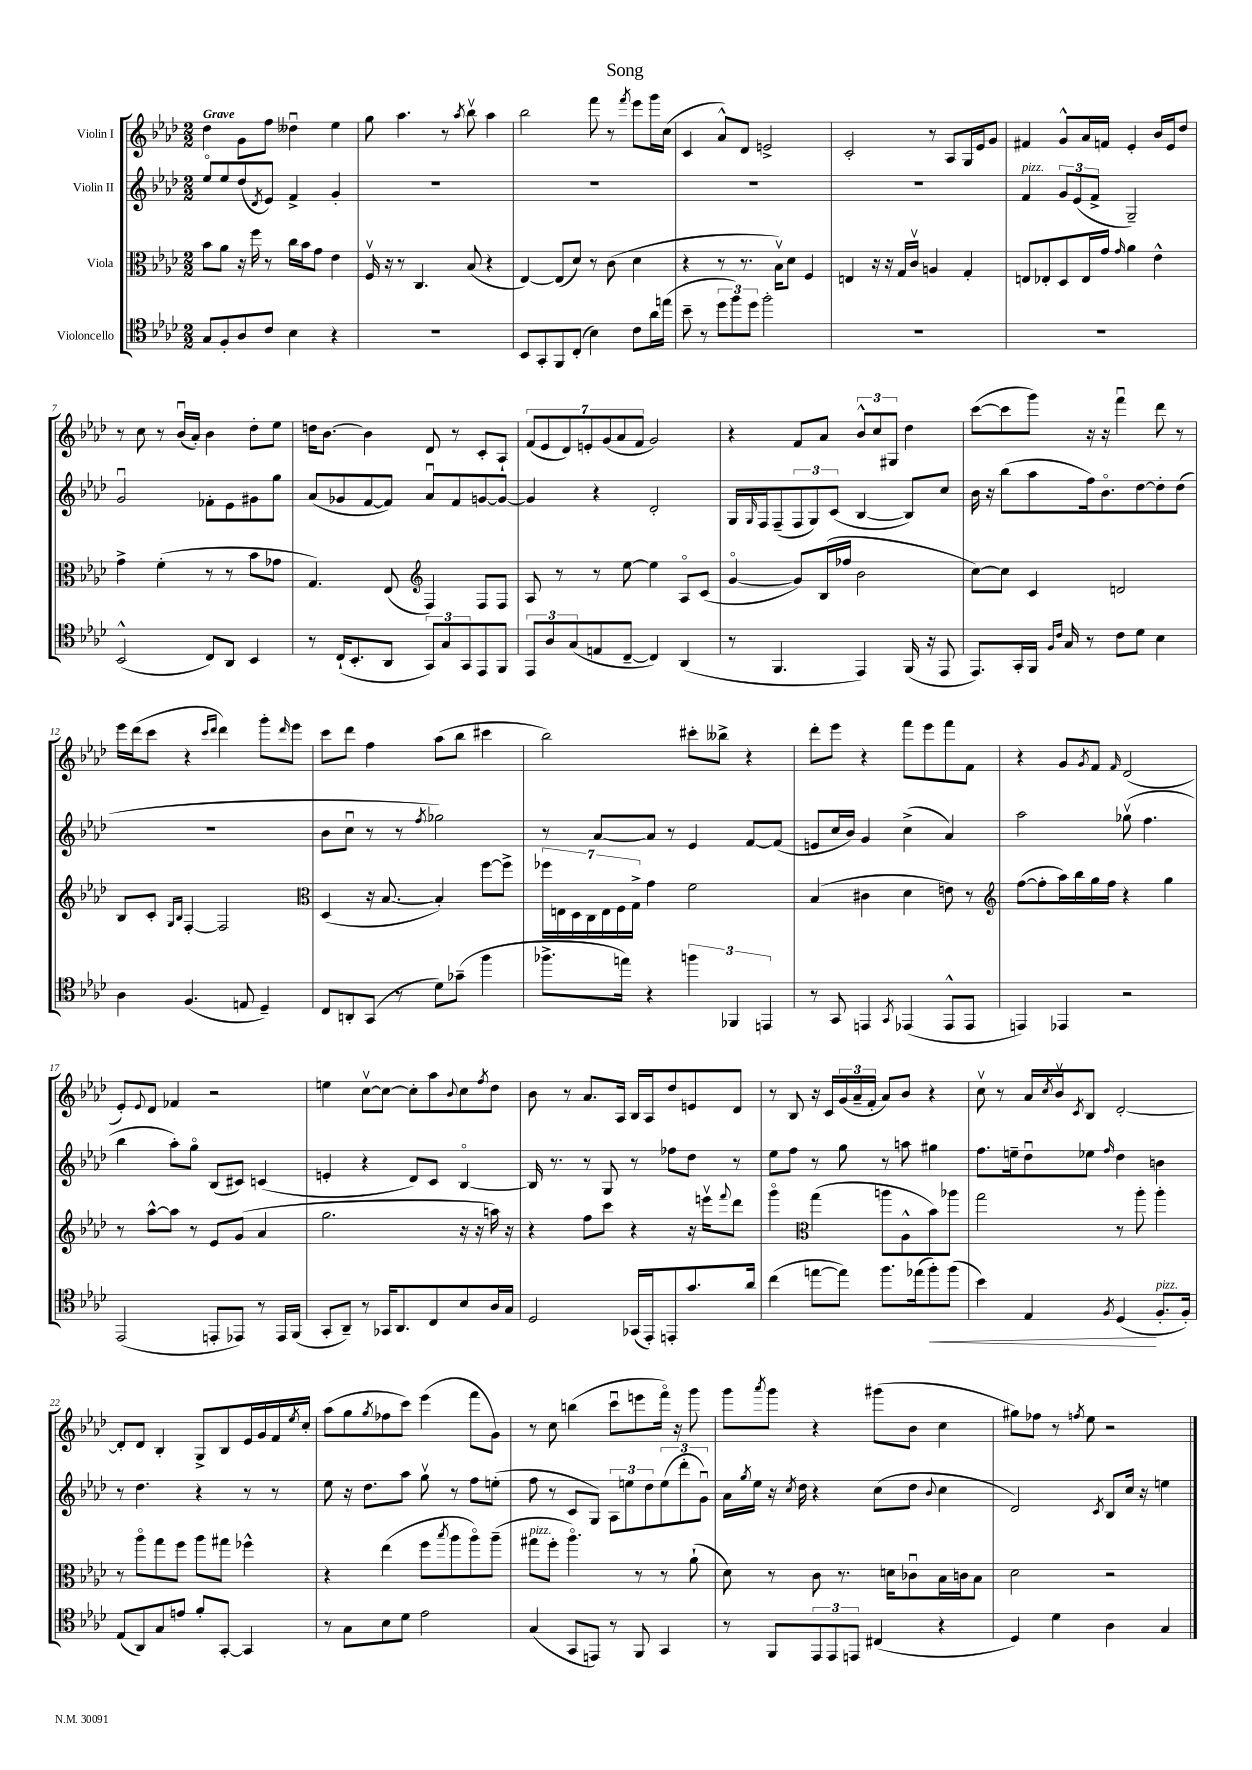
\header { title = "Song" }
<<
\new StaffGroup <<
\new Staff = "s0" \with { instrumentName = "Violin I" } {
    \clef treble \key aes \major \numericTimeSignature \time 2/2 \tempo "Grave"
    des''4 g'8 f''8 deses''4\downbow ees''4 |
    g''8 aes''4. r8 \acciaccatura { aes''8 } bes''8\upbow aes''4 |
    bes''2 f'''8 r8 \acciaccatura { f'''8 } ees'''8 g'''16 c''16( |
    c'4 aes'8-^) des'8 e'2-> |
    c'2-. r8 aes8 g16 ees'16 g'8 |
    fis'4 g'8-^ aes'16 f'16 ees'4-. bes'16 ees'16 des''8 |
    r8 c''8 r8 bes'16\downbow( aes'16-.) bes'4 des''8-. ees''8 |
    d''16 bes'8.~ bes'4 des'8 r8 c'8-. aes8-! |
    \tuplet 7/4 { f'8( ees'8 des'8) e'8-. g'8( aes'8 f'8 } g'2) |
    r4 f'8 aes'8 \tuplet 3/2 { bes'8-^ c''8 gis8 } des''4 |
    c'''8~( c'''8 g'''8) r16 r16 f'''4\downbow des'''8 r8 |
    ees'''16 des'''16( c'''8 r4 \grace { c'''16 des'''16 } des'''4) g'''8-. \grace { des'''16 } ees'''8 |
    c'''8 des'''8 f''4 aes''8( bes''8 cis'''4 |
    bes''2) cis'''8-. beses''8-> r4 |
    des'''8-. ees'''8 r4 f'''8 ees'''8 f'''8 f'8 |
    r4 g'8 \acciaccatura { g'8 } f'8 \grace { f'16 } des'2( |
    ees'8-.) \appoggiatura { ees'8 } des'8 fes'4 r2 |
    e''4 c''8~\upbow c''8~ c''8-. aes''8 \appoggiatura { bes'8 } c''8 \acciaccatura { f''8 } des''8 |
    bes'8 r8 aes'8. aes16 bes16 aes16 des''8 e'8 des'8 |
    r8 bes8 r16 c'16 \tuplet 3/2 { g'16( aes'16-- f'16-. } aes'8) bes'8 r4 |
    c''8\upbow r8 aes'16 \acciaccatura { c''8 } bes'16\upbow \acciaccatura { c'8 } bes8 des'2~-. |
    des'8-. des'8 bes4-. g8-> bes8 ees'16 g'16 f'16 \acciaccatura { ees''8 } c''16-. |
    aes''8( g''8 \acciaccatura { g''8 } fes''8 c'''8) ees'''4( f'''8 g'8) |
    r8 c''8 b''4( c'''8\downbow e'''8 f'''16\flageolet) r16 g'''8 |
    g'''8 \acciaccatura { aes'''8 } g'''8 r4 gis'''8( bes'8 c''4 |
    gis''8) fes''8 r8 \acciaccatura { f''8 } ees''8 r2 \bar "|." |
}
\new Staff = "s1" \with { instrumentName = "Violin II" } {
    \clef treble \key aes \major \numericTimeSignature \time 2/2
    ees''8\flageolet ees''8 des''8( \acciaccatura { des'8 } ees'8) f'4-> g'4-. |
    R1 |
    R1 |
    R1 |
    R1 |
    f'4^\markup { \italic "pizz." } \tuplet 3/2 { g'8 ees'8( f'8-> } g2--) |
    g'2\downbow fes'8-. ees'8 gis'8 g''8 |
    aes'8( ges'8 f'8~ f'8) aes'8\downbow f'8 g'8~ g'8~ |
    g'4 r4 des'2-. |
    g16 \grace { g16 } f16 f8--( \tuplet 3/2 { f8 g8) c'8( } bes4~ bes8) c''8 |
    bes'16 r16 bes''8( aes''8 f''16) bes'8.\flageolet des''8~ des''8-. des''8( |
    R1 |
    bes'8 c''8\downbow r8 r8 \acciaccatura { f''8 } ges''2) |
    r8 aes'8~ aes'8 r8 ees'4 f'8~ f'8( |
    e'8 c''16 bes'16) g'4 c''4->( aes'4) |
    aes''2 ges''8\upbow( f''4. |
    bes''4 aes''8-.) g''8\flageolet bes8( cis'8) c'4( |
    e'4-. r4 des'8) c'8 bes4~\flageolet |
    bes16 r8. r8 g8 r8 fes''8 des''8 r8 |
    ees''8 f''8 r8 g''8 r8 a''8 gis''4 |
    f''8. e''16-- des''8\downbow ees''8 \grace { f''16 } des''4 b'4 |
    r8 des''4. r4 r8 r8 |
    ees''8 r16 des''8. aes''8 g''8\upbow r8 f''8 e''8-.( |
    f''8 r8 c'8 g8) \tuplet 3/2 { aes8 e''8 des''8 } \tuplet 3/2 { e''8( des'''8-. g'8\downbow) } |
    aes'16 \acciaccatura { g''8 } ees''16 r16 \acciaccatura { c''8 } des''16 r4 c''8( des''8 \appoggiatura { bes'8 } c''4 |
    des'2) \acciaccatura { c'8 } bes8 c''16 r16 e''4 \bar "|." |
}
\new Staff = "s2" \with { instrumentName = "Viola" } {
    \clef alto \key aes \major \numericTimeSignature \time 2/2
    bes'8 aes'8 r16 f''16 r8 c''16 bes'16 g'8 ees'4 |
    f16\upbow r16 r8 c4. bes8( r4 |
    ees4~) ees8( des'8) r8 c'8( des'4 |
    r4 r8 r8. bes16\upbow) des'8 f4 |
    e4 r16 r16 g16 c'16\upbow a4 g4-. |
    e8 ees8-. des8 ees16 g'16 \grace { g'16 } aes'4 ees'4-^ |
    g'4-> f'4-.( r8 r8 bes'8 ges'8 |
    g4.) ees8( \clef treble f4) f8 f8 |
    aes8 r8 r8 ees''8~ ees''4 aes8\flageolet c'8( |
    g'4~\flageolet g'8) bes16( fes''16 bes'2 |
    c''8~) c''8 c'4 d'2 |
    bes8 c'8-. \grace { g16 bes16 } f4~-. f2 |
    \clef alto des4( r16 bes8.~ bes4-.) f''8~ f''8-> |
    \tuplet 7/4 { fes''16 e16 des16 c16 e16 f16 g16-> } g'4 f'2 |
    bes4( cis'4 des'4 e'8) r8 |
    \clef treble f''8~( f''8-. aes''16) bes''16 g''16 f''16 r4 g''4 |
    r8 aes''8~-^ aes''8 r8 ees'8 g'8( aes'4 |
    g''2. r16 r16 a''16) r16 |
    r4 f''8 c'''8 r4 r16 e'''16\upbow \appoggiatura { f'''8 } des'''8 |
    g'''4\flageolet \clef alto g''4( a''8 aes8-^ bes'8) aes''8 |
    g''2 r8 aes''8-. aes''4-. |
    r8 aes''8\flageolet g''8 f''8 aes''8 gis''8 fes''4-^ |
    r4 ees''4( f''8 \acciaccatura { bes''8 } aes''8 aes''8\flageolet) aes''8--( |
    gis''8^\markup { \italic "pizz." } f''8-. aes''4.\flageolet) r8 r8 aes'8-!( |
    des'8) r8 c'8 r8. d'16 ces'8\downbow bes16 c'16 bes8 |
    des'2 r2 \bar "|." |
}
\new Staff = "s3" \with { instrumentName = "Violoncello" } {
    \clef tenor \key aes \major \numericTimeSignature \time 2/2
    g8 f8-. aes8 c'8 bes4 r4 |
    R1 |
    bes,8 g,8-. f,8 c8-.( bes4) c'8 aes'16 e''16( |
    bes'8-- r8 \tuplet 3/2 { des''8 f''8) des''8 } f''2-. |
    R1 |
    R1 |
    bes,2-^( c8) aes,8 bes,4 |
    r8 c16-!( bes,8.-. aes,8 \tuplet 3/2 { g,8) g8 g,8 } ees,8 f,8 |
    \tuplet 3/2 { ees,8 aes8 g8( } e8 c8~-- c4) aes,4( |
    r8 f,4. ees,4) f,16( r16 ees,8 |
    ees,8.) g,16-. f,16 \grace { f16 c'16 } g16 r8 c'8 des'8 bes4 |
    aes4 f4.( e8 des4--) |
    c8 a,8-. g,8( r8 des'8) ges'8--( f''4 |
    fes''8.-> e''16) r4 \tuplet 3/2 { f''4 fes,4 e,4 } |
    r8 g,8 e,4 \acciaccatura { g,8 } ees,4( ees,8-^ ees,8 |
    e,4) ees,4 r2 |
    ees,2( e,8-. ees,8) r8 ees,16 f,16( |
    g,8-. aes,8--) r8 ges,16 aes,8. c8 bes8 aes16 g16 |
    des2 ges,16( ees,16-.) e,8-. g'8. aes'16 |
    c''4( e''8~ e''8) f''8. ees''16( f''8-.\<) f''8( |
    bes'4) ees4 \acciaccatura { f8 } des4\!( f8.-.^\markup { \italic "pizz." } f16-.) |
    ees8( aes,8) g8 e'8 f'8-. g,8~-. g,4 |
    r8 g8 bes8 des'8 ees'2 |
    g4( g,8 e,8) r8 f,8 g,4 |
    r8 f,8 \tuplet 3/2 { ees,8 ees,8 e,8 } cis4( r4 |
    des4) des'4 aes4 g4 \bar "|." |
}
>>
>>
